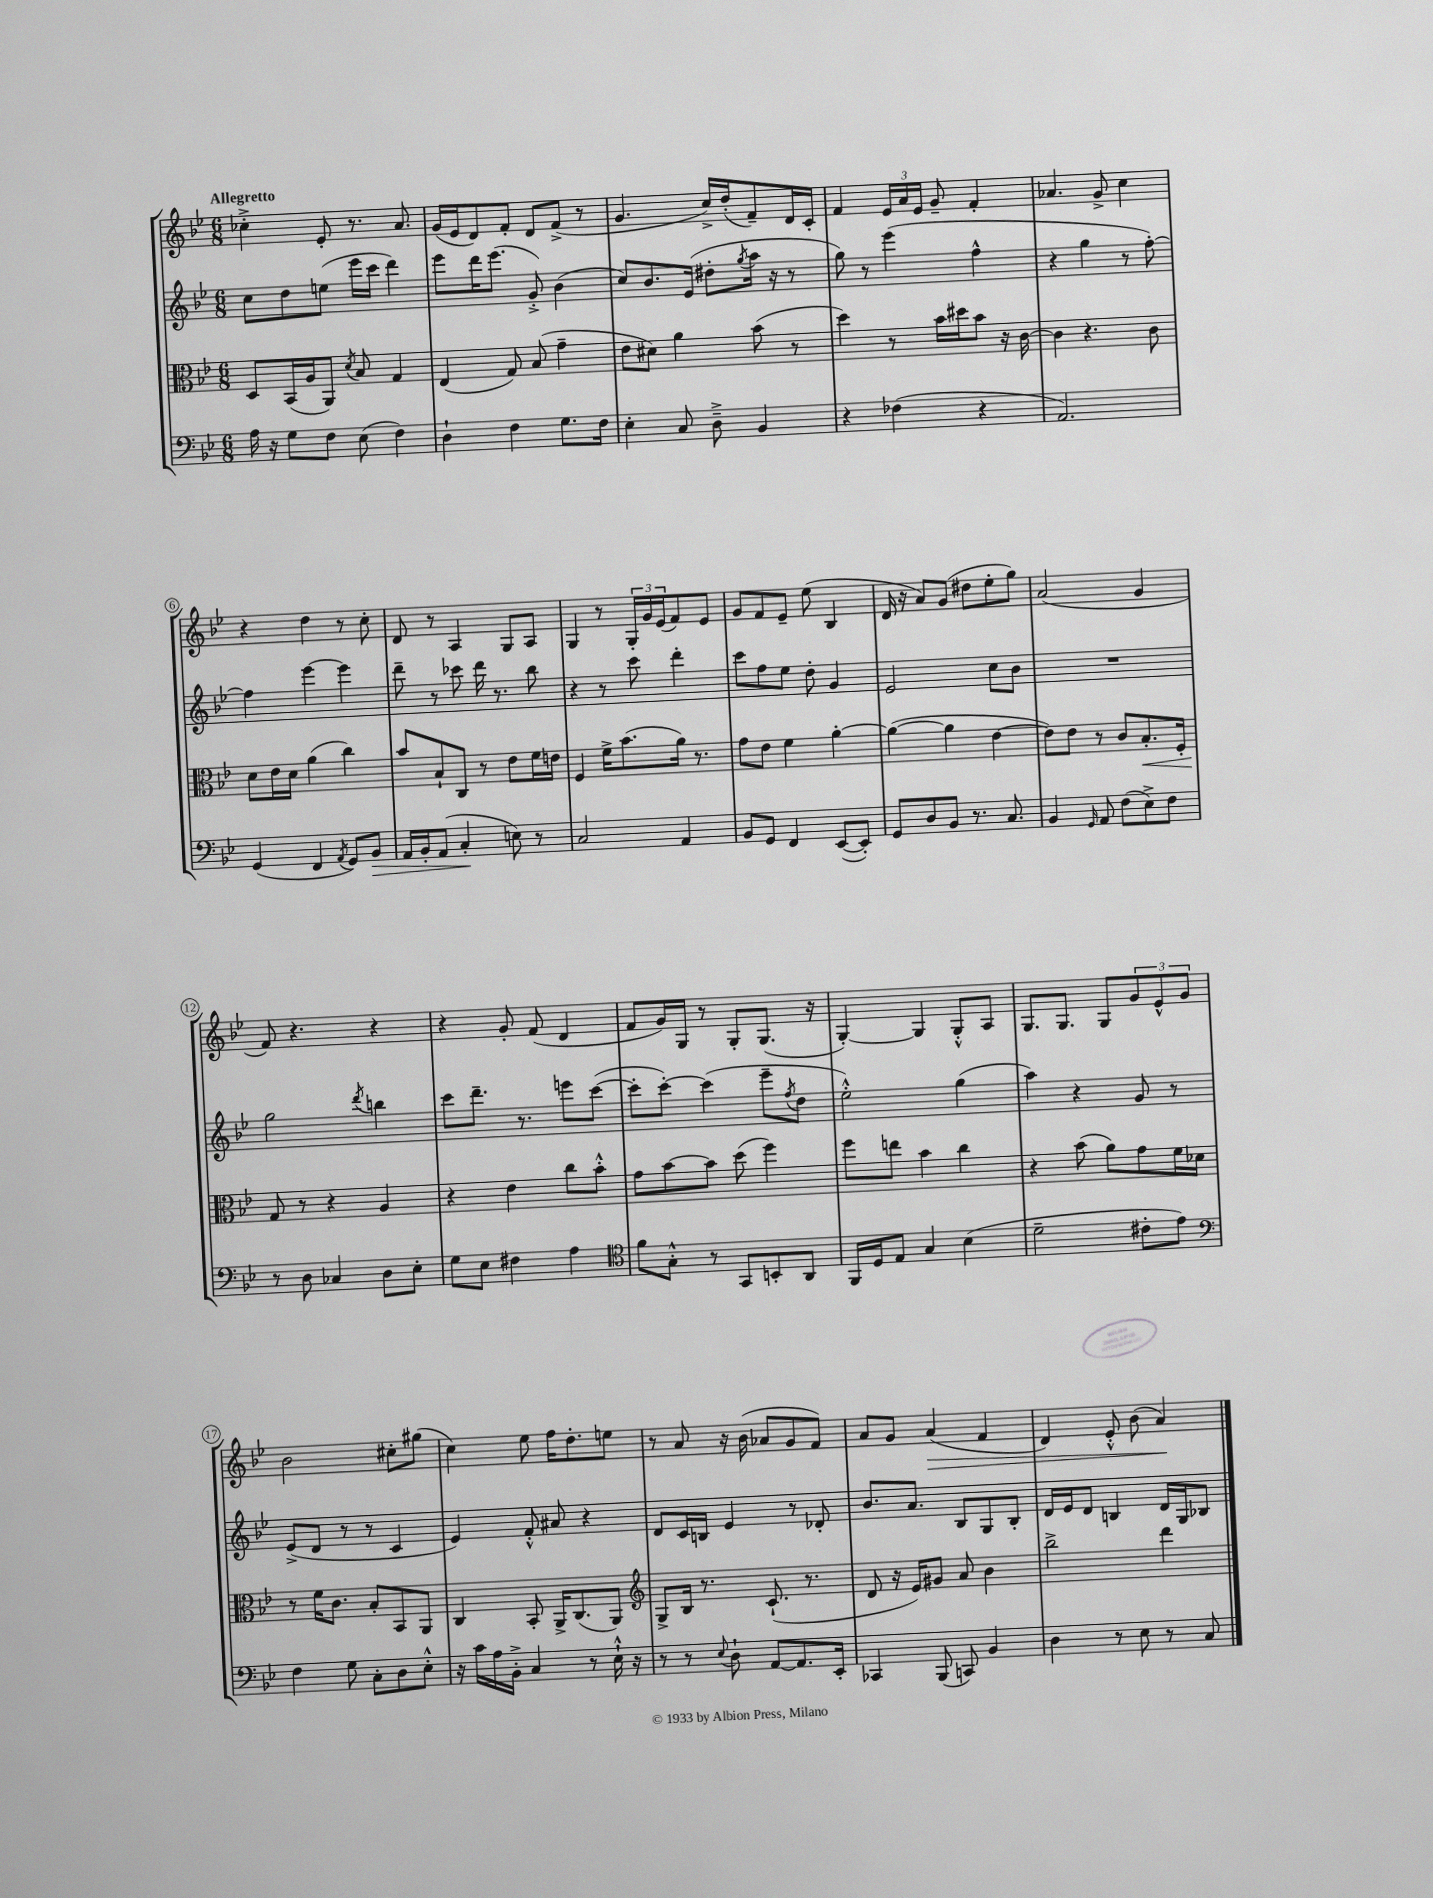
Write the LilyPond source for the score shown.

<<
\new StaffGroup <<
\new Staff = "s0" {
    \clef treble \key bes \major \numericTimeSignature \time 6/8 \tempo "Allegretto"
    ces''4-.-> ees'8-. r8. a'8. |
    g'16( ees'16 d'8) f'8-. d'8 f'8->( r8 |
    g'4. c''16->) d''16-.( f'8--) d'16 c'16-. |
    f'4 \tuplet 3/2 { ees'16 a'16 ees'16 } g'8-- f'4-. |
    aes'4. g'8-> c''4 |
    r4 d''4 r8 c''8-. |
    d'8 r8 a4 g8 a8 |
    g4 r8 \tuplet 3/2 { g16-. g'16 ees'16( } f'8) ees'8 |
    g'8 f'8 ees'8-- ees''8( bes4 |
    d'16 r16 a'8) g'8( dis''8 ees''8-. g''8) |
    a'2( g'4 |
    f'8) r4. r4 |
    r4 g'8-. f'8( d'4 |
    f'8 g'16) g16 r8 g8-. g8.( r16 |
    g4~-.) g4 g8-.-^ a8 |
    g8. g8. g8 \tuplet 3/2 { g'8 ees'8-^ g'8 } |
    bes'2 cis''8-. gis''8( |
    c''4) ees''8 f''16 d''8.-. e''8 |
    r8 a'8 r16 bes'16( aes'8 g'8 f'8) |
    a'8 g'8 a'4\>( f'4 |
    d'4) ees'8-.-^ bes'8( a'4\!) \bar "|." |
}
\new Staff = "s1" {
    \clef treble \key bes \major \numericTimeSignature \time 6/8
    c''8 d''8 e''8( ees'''16 c'''16 d'''4) |
    ees'''8 d'''16 ees'''8.( g'8-.->) bes'4( |
    c''8) bes'8. ees'16( dis''8-. \acciaccatura { g''8 } a''16 r16 r8 |
    g''8) r8 ees'''4( f''4-^ |
    r4 g''4 r8 f''8~-.) |
    f''4 ees'''4~ ees'''4 |
    d'''8-- r8 ces'''8 d'''16 r8. bes''8 |
    r4 r8 c'''8 d'''4-. |
    c'''8 f''8 ees''8 d''8-. g'4 |
    ees'2 c''8 bes'8 |
    R2. |
    g''2 \acciaccatura { d'''8 } b''4 |
    c'''8 d'''8.-- r8. e'''8 c'''8~( |
    c'''8-. c'''8~-.) c'''4( ees'''8-- \acciaccatura { f''8 } d''8 |
    ees''2-.-^) g''4( |
    a''4) r4 g'8 r8 |
    ees'8->( d'8 r8 r8 c'4 |
    ees'4) f'8-.-^ ais'8 r4 |
    d'8 c'16 b16 ees'4 r8 des'8-. |
    bes'8. a'8. bes8 g8 bes8-. |
    d'16 ees'16 d'8 b4 d'16 g16 bes8 \bar "|." |
}
\new Staff = "s2" {
    \clef alto \key bes \major \numericTimeSignature \time 6/8
    d8 bes,16( a16 a,8) \acciaccatura { d'8 } bes8 g4 |
    ees4( g8) bes8( g'4-- |
    ees'8 dis'8) a'4 bes'8( r8 |
    d''4) r8 bes'16 dis''16 bes'8 r16 c'16~ |
    c'4 r4. c'8 |
    d'8 ees'16 d'16 a'4( c''4) |
    bes'8 bes8-! c8 r8 ees'8 f'16 e'16 |
    f4 f'16-> bes'8.( a'16) r8. |
    g'8 ees'8 f'4 a'4~-. |
    a'4~( a'4 ees'4~ |
    ees'8) ees'8 r8 c'8 bes8.-.\< f16-. |
    g8\! r8 r4 a4 |
    r4 ees'4 c''8 bes'8-.-^ |
    g'8 bes'8~ bes'8 d''8( f''4) |
    f''8 e''8 bes'4 c''4 |
    r4 bes'8( a'8) g'8 f'16 des'16 |
    r8 f'16 c'8. bes8-. bes,8 a,8 |
    c4 bes,8-. a,16-> c8.( a,8) |
    \clef treble g8-> bes16 r8. c'8.-!( r8. |
    d'8 r16 ees'16) gis'8 a'8 bes'4 |
    bes''2-> d'''4 \bar "|." |
}
\new Staff = "s3" {
    \clef bass \key bes \major \numericTimeSignature \time 6/8
    a16 r16 g8 f8 ees8( f4) |
    d4-! f4 g8. f16 |
    ees4-. c8 d8---> bes,4 |
    r4 fes4( r4 |
    a,2.) |
    g,4( f,4 \acciaccatura { a,8 } g,8) bes,8\> |
    a,16 bes,16-. a,8( c4-.\! e8) r8 |
    c2 a,4 |
    bes,8 g,8 f,4 ees,8~( ees,8-.) |
    g,8 d8 bes,8 r8. c8. |
    bes,4 \grace { g,16 } a,8 f8( ees8->) f8 |
    r8 d8 ces4 d8 ees8-. |
    g8 ees8 fis4 a4 |
    \clef tenor f'8 g8-.-^ r8 g,8 b,8-. a,8 |
    f,16 d16 ees8 g4 bes4( |
    d'2-- cis'8-. ees'8) |
    \clef bass f4 g8 c8-. d8 ees8-.-^ |
    r16 c'16 a16 bes,16-.-> c4 r8 ees16-!-^ r16 |
    r8 r8 \appoggiatura { ees8 } d8-! a,8~ a,8. ees,16-. |
    ces,4 bes,,8( c,8) bes,4 |
    d4 r8 ees8 r8 c8 \bar "|." |
}
>>
>>
\layout { \context { \Score \override BarNumber.stencil = #(make-stencil-circler 0.1 0.3 ly:text-interface::print) } }
